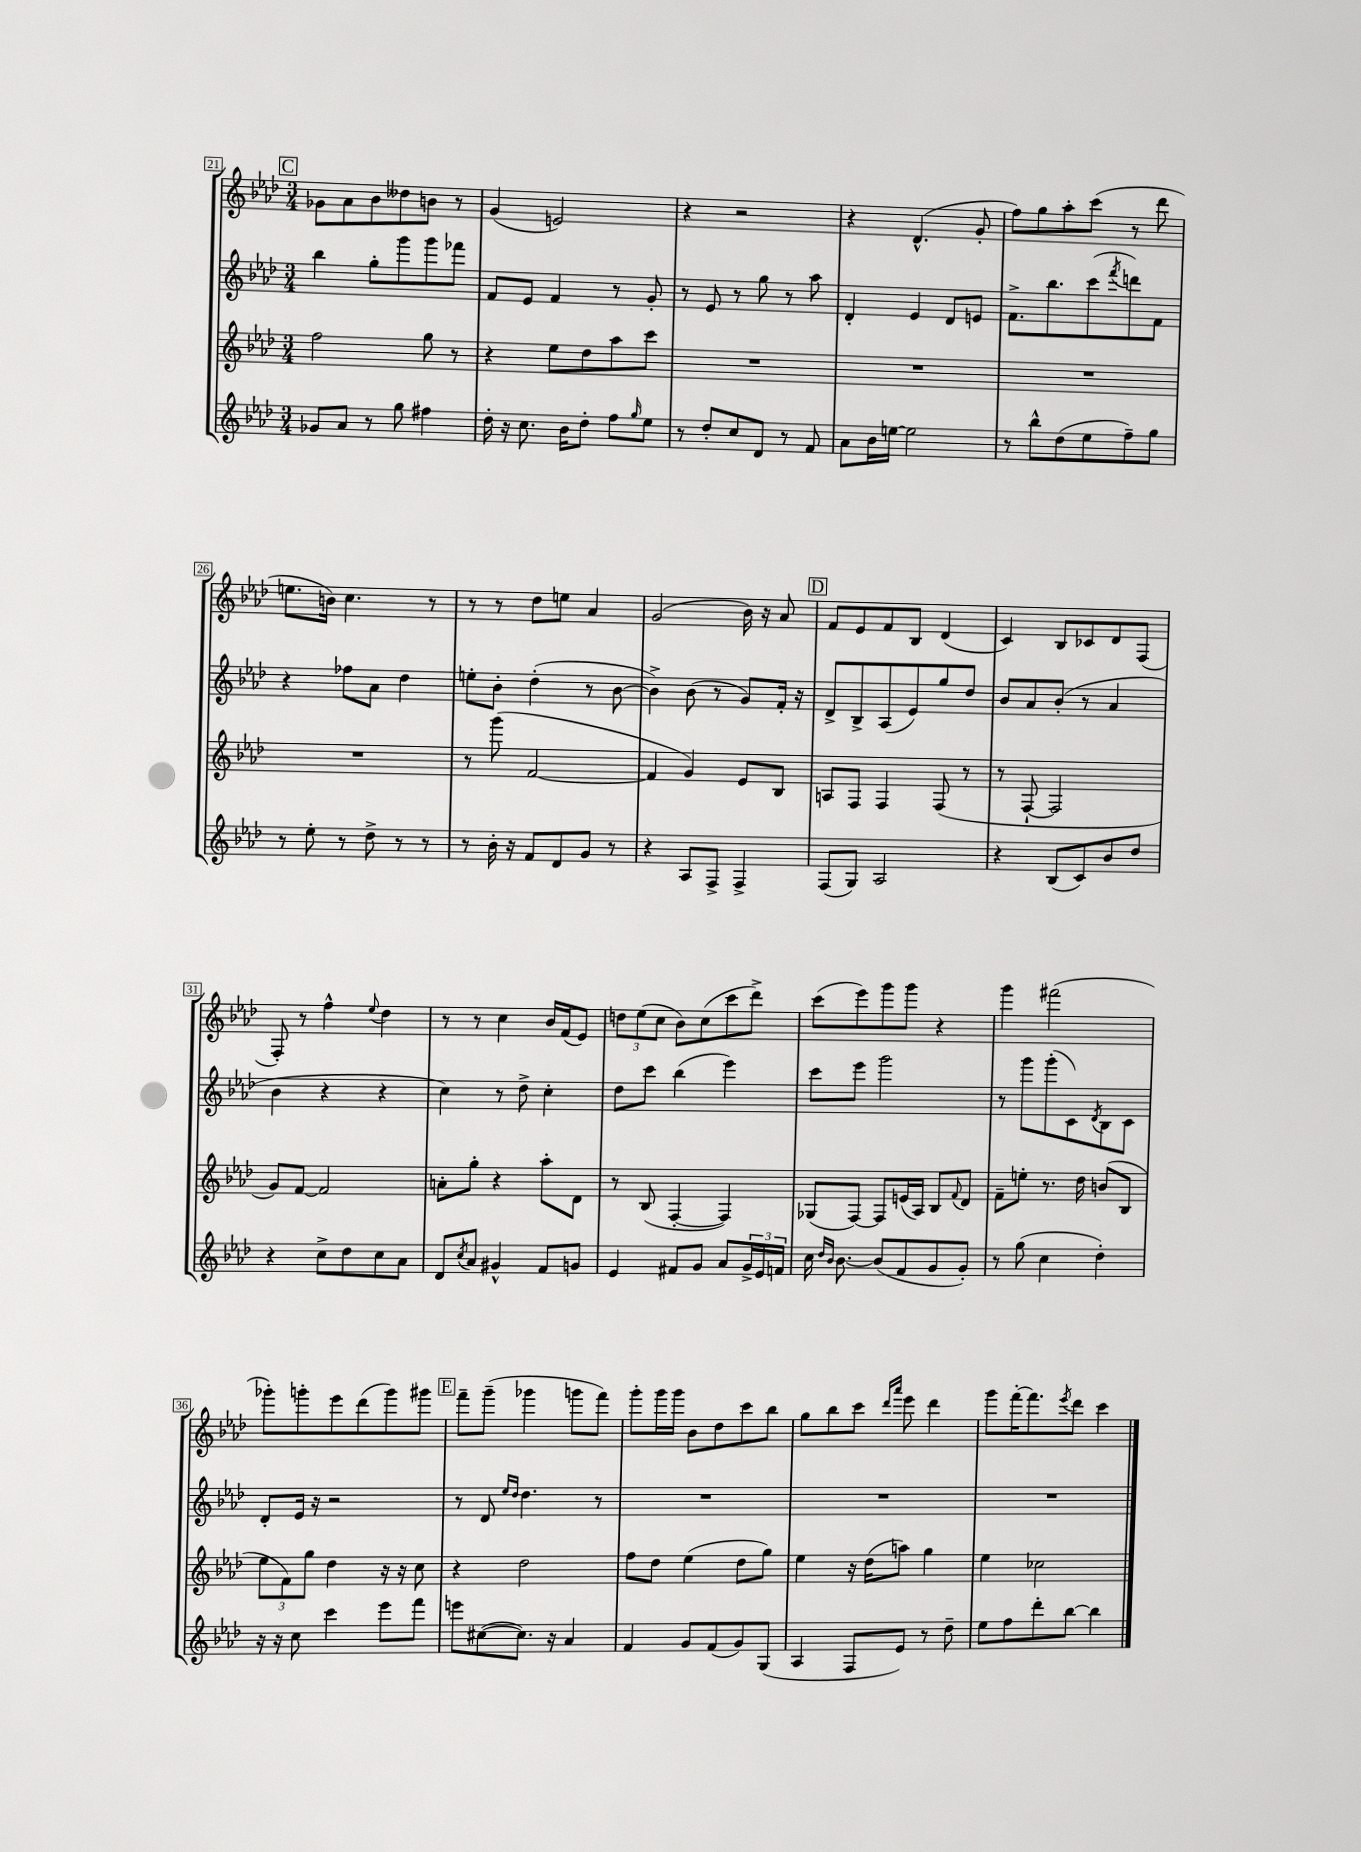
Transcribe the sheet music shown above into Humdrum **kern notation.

**kern	**kern	**kern	**kern
*staff4	*staff3	*staff2	*staff1
*clefG2	*clefG2	*clefG2	*clefG2
*k[b-e-a-d-]	*k[b-e-a-d-]	*k[b-e-a-d-]	*k[b-e-a-d-]
*M3/4	*M3/4	*M3/4	*M3/4
8g-/L	2ff\	4bb-\	8g-\L
8a-/J	.	.	8a-\
8r	.	8gg'\L	8b-\
8gg\	.	8ggg\	8dd--\
4ff#\	8gg\	8ggg\	8b\J
.	8r	8fff-\J	8r
=	=	=	=
16dd-'\	4r	8f/L	(4g/
16r	.	.	.
8.cc\	.	8e-/J	.
.	8ee-\L	4f/	2e/)
16b-\LK	.	.	.
8dd-'\J	8dd-\	.	.
8ff\L	8aa-\	8r	.
16qqgg/	.	.	.
8ee-\J	8ccc\J	8g'/	.
=	=	=	=
8r	2.r	8r	4r
8dd-'/L	.	8e-/	.
8cc/	.	8r	2r
8d-/J	.	8gg\	.
8r	.	8r	.
8f/	.	8aa-\	.
=	=	=	=
8a-\L	2.r	4d-'/	4r
16b-\L	.	.	.
[16ee\JJ	.	.	.
2ee\]	.	4e-/	(4.d-^^/
.	.	8d-/L	.
.	.	8e/J	8g'/
=	=	=	=
8r	2.r	8.f^\L	8ff\L)
8bb-^^\L	.	.	8gg\
.	.	8.bb-\	.
(8dd-\	.	.	8aa-'\
8ee-\	.	(8ccc\	(8ccc\J
.	.	8qfff/	.
8ff~\)	.	8ddd\)	8r
8gg\J	.	8f\J	8ddd-\
=	=	=	=
8r	2.r	4r	8.ee\L
8ee-'\	.	.	.
.	.	.	16b\Jk)
8r	.	8ff-\L	4.cc\
8dd-^\	.	8a-\J	.
8r	.	4dd-\	.
8r	.	.	8r
=	=	=	=
8r	8r	8ee'\L	8r
16b-'\	(8ggg\	8b-'\J	8r
16r	.	.	.
8f/L	[2f/	(4dd-'\	8dd-\L
8d-/	.	.	8ee\J
8g/J	.	8r	4a-/
8r	.	[8b-\	.
=	=	=	=
4r	4f/]	4b-^\])	(2g/
8A-/L	4g/)	(8b-\	.
8F^/J	.	8r	.
4F^/	8e-/L	8g/L)	16b-\)
.	.	.	16r
.	8B-/J	16f'/Jk	8a-/
.	.	16r	.
=	=	=	=
(8F/L	8A/L	8d-^/L	8f/L
8G/J)	8F/J	8B-^/	8e-/
2A-/	4F/	(8A-/	8f/
.	.	8e-/)	8B-/J
.	(8F/	8gg/	(4d-/
.	8r	8dd-/J	.
=	=	=	=
4r	8r	8b-/L	4c/)
.	[8F`/	8a-/	.
(8B-/L	2F/]	(8b-'/J	8B-/L
8c/)	.	8r	8c-/
8b-/	.	4a-/	8d-/
8dd-/J	.	.	(8F/J
=	=	=	=
4r	8g/L)	4b-\	8F'/)
.	[8f/J	.	8r
8cc^\L	2f/]	4r	4ff^^\
8dd-\	.	.	.
.	.	.	8qqee-/
8cc\	.	4r	4dd-\
8a-\J	.	.	.
=	=	=	=
8d-/L	8a'\L	4cc\)	8r
8qcc/	.	.	.
8a-/J	8gg'\J	.	8r
4g#^^/	4r	8r	4cc\
.	.	8dd-^\	.
8f/L	8aa-'\L	4cc'\	16b-/LL
.	.	.	(16f/J
8g/J	8d-\J	.	8e-/J)
=	=	=	=
4e-/	8r	8dd-\L	12dd\L
.	.	.	(12ee-\
.	(8B-/	8ccc\J	.
.	.	.	12cc\J
8f#/L	[4F'/	(4bb-\	8b-\L)
8g/J	.	.	(8cc\
8a-/L	4F/])	4eee-\)	8ccc\
24g^/L	.	.	8ddd-^\J)
24e-/	.	.	.
24f/JJ	.	.	.
=	=	=	=
16cc\	(8G-/L	8ccc\L	(8ccc\L
16qqdd-/LL	.	.	.
16qqb-/JJ	.	.	.
[8.b-\	.	.	.
.	[8F/J)	8eee-\J	8eee-\)
(8b-/]L	8F/]L	2ggg\	8ggg\
8f/	(16e/L	.	8ggg\J
.	16A-/JJ)	.	.
8g/	8B-/L	.	4r
.	8qqf/	.	.
8g'/J)	8d-/J	.	.
=	=	=	=
8r	8f~\L	8r	4ggg\
(8gg\	8ee'\J	8ggg\L	.
4cc\	8.r	(8ggg'\	(2fff#\
.	.	8c\)	.
.	16dd-\	.	.
.	.	8qd-/	.
4dd-'\)	(8b/L	8B-\	.
.	8B-/J	8c\J	.
=	=	=	=
16r	12ee-\L	8d-'/L	8ggg-'\L)
16r	.	.	.
.	12f\)	.	.
8cc\	.	16e-/Jk	8ggg'\
.	12gg\J	.	.
.	.	16r	.
4ccc\	4dd-\	2r	8eee-\
.	.	.	(8ddd-\
8eee-\L	16r	.	8ggg\)
.	16r	.	.
8fff\J	8cc\	.	8ggg#\J
=	=	=	=
8eee\L	4r	8r	8fff~\L
([8cc#\	.	8d-/	(8ggg~\J
.	.	16qqee-/LL	.
.	.	16qqdd-/JJ	.
8.cc#\]J)	2dd-\	4.dd-\	4ggg-\
16r	.	.	.
4a-/	.	.	8ggg\L
.	.	8r	8fff\J)
=	=	=	=
4f/	8ff\L	2.r	8ggg'\L
.	8dd-\J	.	16ggg\L
.	.	.	16ggg\JJ
8g/L	(4ee-\	.	8b-\L
(8f/	.	.	8dd-\
8g/)	8dd-\L	.	8ccc\
(8G/J	8gg\J)	.	8bb-\J
=	=	=	=
4A-/	4ee-\	2.r	8gg\L
.	.	.	8bb-\
8F/L	16r	.	8ccc\J
.	(16dd-\LK	.	.
.	.	.	16qqddd-/LL
.	.	.	16qqaaa-/JJ
8e-/J)	8aa\J)	.	8eee-\
8r	4gg\	.	4ddd-\
8dd-~\	.	.	.
=	=	=	=
8ee-\L	4ee-\	2.r	8ggg\L
8ff\	.	.	[16fff'\K
.	.	.	8.fff\]
8ddd-'\	2cc-\	.	.
.	.	.	8qeee-/
[8bb-\J	.	.	8ddd-\J
4bb-\]	.	.	4ccc\
==	==	==	==
*-	*-	*-	*-
